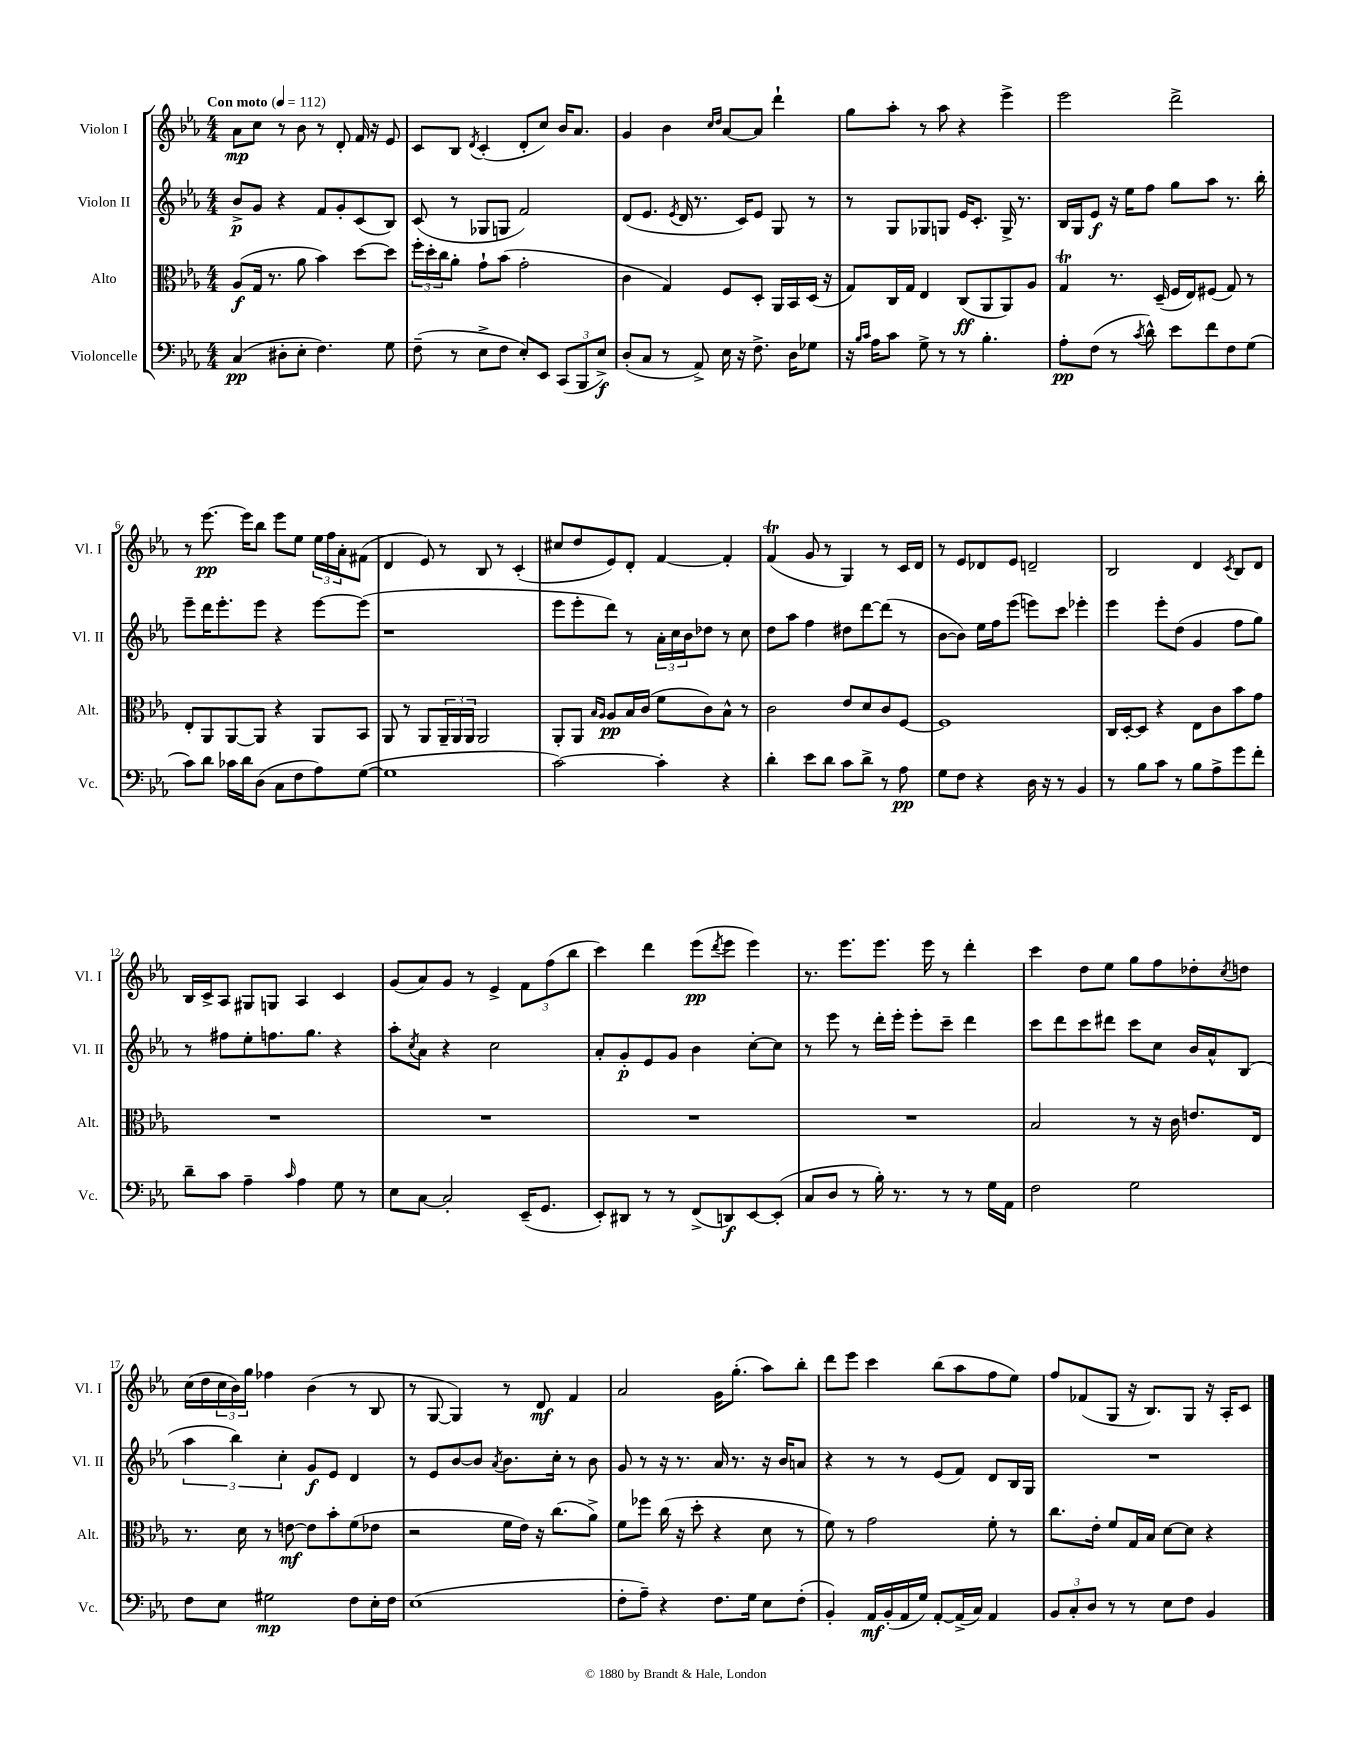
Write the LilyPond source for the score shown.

<<
\new StaffGroup <<
\new Staff = "s0" \with { instrumentName = "Violon I" shortInstrumentName = "Vl. I" } {
    \clef treble \key ees \major \numericTimeSignature \time 4/4 \tempo "Con moto" 4 = 112
    aes'8\mp c''8 r8 bes'8 r8 d'8-. f'16 r16 ees'8 |
    c'8 bes8 \acciaccatura { d'8 } c'4-.( d'8-. c''8) bes'16 aes'8. |
    g'4 bes'4 \grace { c''16 d''16 } aes'8~ aes'8 d'''4-! |
    g''8 aes''8-. r8 aes''8 r4 ees'''4-> |
    ees'''2 d'''2-> |
    r8 ees'''8.~\pp ees'''16 bes''8 ees'''8 ees''8 \tuplet 3/2 { ees''16 f''16 aes'16-. } fis'8( |
    d'4 ees'8) r8 bes8 r8 c'4-.( |
    cis''8 d''8 ees'8) d'8-. f'4~ f'4-. |
    f'4\trill( g'8 r8 g4) r8 c'16 d'16 |
    r8 ees'8 des'8 ees'8 d'2-- |
    bes2 d'4 \acciaccatura { c'8 } bes8 d'8 |
    bes16 c'16-> aes8 gis8 g8 aes4 c'4 |
    g'8( aes'8) g'8 r8 ees'4-> \tuplet 3/2 { f'8 f''8( bes''8 } |
    c'''4) d'''4 ees'''8\pp( \acciaccatura { d'''8 } ees'''8 ees'''4) |
    r8. ees'''8. ees'''8. ees'''16 r8 d'''4-. |
    c'''4 d''8 ees''8 g''8 f''8 des''8-. \acciaccatura { c''8 } d''8 |
    c''16( d''16 \tuplet 3/2 { c''16 bes'16) g''16 } fes''4 bes'4( r8 bes8 |
    r8 g8~ g4) r8 d'8\mf f'4 |
    aes'2 g'16 g''8.-.( aes''8) bes''8-. |
    d'''8 ees'''8 c'''4 bes''8( aes''8 f''8 ees''8) |
    f''8 fes'8( g8 r16 bes8.) g8 r16 aes16-. c'8 \bar "|." |
}
\new Staff = "s1" \with { instrumentName = "Violon II" shortInstrumentName = "Vl. II" } {
    \clef treble \key ees \major \numericTimeSignature \time 4/4
    bes'8->\p g'8 r4 f'8 g'8-. c'8( bes8) |
    c'8( r8 ges8 g8 f'2) |
    d'8( ees'8. \acciaccatura { ees'8 } d'16 r8. c'16) ees'8 g8 r8 |
    r8 g8 ges8 g8 ees'16 c'8.-. g16-> r8. |
    bes16 g16 ees'8\f r16 ees''16 f''8 g''8 aes''8 r8. bes''16-. |
    ees'''8-- d'''16 ees'''8.-. ees'''8 r4 ees'''8~ ees'''8( |
    r1 |
    ees'''8 ees'''8-. d'''8) r8 \tuplet 3/2 { aes'16-. c''16 bes'16 } des''8 r8 c''8 |
    d''8 aes''8 f''4 dis''8 d'''8~ d'''8( r8 |
    bes'8~ bes'8) ees''16 f''16 ees'''8( e'''8) c'''8 ees'''4-. |
    ees'''4 ees'''8-. d''8( g'4 f''8 g''8) |
    r8 fis''8 ees''8-. f''8. g''8. r4 |
    aes''8-. \acciaccatura { c''8 } aes'8 r4 c''2 |
    aes'8-. g'8-.\p ees'8 g'8 bes'4 c''8~-. c''8 |
    r8 ees'''8 r8 d'''16-. ees'''16-. ees'''8-. c'''8-- d'''4 |
    c'''8 d'''8 c'''8 dis'''8 c'''8 c''8 bes'16 aes'16-^ bes8( |
    \tuplet 3/2 { aes''4 bes''4) c''4-. } g'8\f ees'8 d'4 |
    r8 ees'8 bes'8~ bes'8 \acciaccatura { aes'8 } bes'8. c''16-. r8 bes'8 |
    g'8 r8 r16 r8. aes'16 r8. r16 bes'16 a'8 |
    r4 r8 r8 ees'8( f'8) d'8 bes16 g16 |
    R1 \bar "|." |
}
\new Staff = "s2" \with { instrumentName = "Alto" shortInstrumentName = "Alt." } {
    \clef alto \key ees \major \numericTimeSignature \time 4/4
    aes8\f( g16 r8. aes'8 bes'4) d''8~ d''8 |
    \tuplet 3/2 { f''16-. d''16-. c''16 } aes'8-. g'8-! bes'8( g'2-. |
    c'4 g4) f8 d8-. aes,16 bes,16 d16( r16 |
    g8) c16 g16 ees4 c8\ff( aes,8 aes,8) aes8 |
    g4\trill r8. d16--( f16 ees16) fis8( g8) r8 |
    ees8-. aes,8 aes,8~ aes,8 r4 aes,8 bes,8 |
    aes,8 r8 aes,8 \tuplet 3/2 { aes,16-- aes,16 aes,16 } aes,2 |
    aes,8-. aes,8 \grace { bes16 aes16 } aes8\pp bes16 c'16( f'8 c'8) bes8-^ r8 |
    c'2 ees'8 d'8 c'8 f8~ |
    f1 |
    c16 d16~-. d8 r4 ees8 c'8 bes'8 g'8 |
    R1 |
    R1 |
    R1 |
    R1 |
    bes2 r8 r16 c'16 e'8. ees16 |
    r8. d'16 r8 e'8~\mf e'8 bes'8-. f'8( ees'8 |
    r2 f'16 ees'16) r16 c''8.( aes'8->) |
    f'8 fes''8 c''16( r16 d''8-. r4 d'8 r8 |
    f'8) r8 g'2 f'8-. r8 |
    c''8. ees'16-. f'8 g16 bes16 d'8~ d'8 r4 \bar "|." |
}
\new Staff = "s3" \with { instrumentName = "Violoncelle" shortInstrumentName = "Vc." } {
    \clef bass \key ees \major \numericTimeSignature \time 4/4
    c4\pp( dis8-. ees8-. f4.) g8 |
    f8--( r8 ees8-> f8 ees8-.) ees,8 \tuplet 3/2 { c,8( bes,,8 ees8->\f) } |
    d8-.( c8 r8 aes,8->) ees16 r16 f8.-> d16 ges8 |
    r16 \grace { bes16 c'16 } aes16 c'8 g8-> r8 r8 bes4.-. |
    aes8-.\pp f8( r8 \acciaccatura { c'8 } d'8-^) ees'8 f'8 f8 g8( |
    c'8) d'8 ces'16 d'16 d8( c8 f8 aes8) g8~( |
    g1 |
    c'2~) c'4-. r4 |
    d'4-. ees'8 d'8 c'8 d'8-> r8 aes8\pp |
    g8 f8 r4 d16 r16 r8 bes,4 |
    r8 bes8 c'8 r8 bes8 aes8-> g'8 f'8-. |
    d'8-- c'8 aes4-- \grace { c'16 } aes4 g8 r8 |
    ees8 c8~ c2-. ees,16--( g,8. |
    ees,8-.) dis,8 r8 r8 f,8->( d,8\f) ees,8~ ees,8-.( |
    c8 d8 r8 bes16-.) r8. r8 r8 g16 aes,16 |
    f2 g2 |
    f8 ees8 gis2\mp f8 ees16-. f16 |
    ees1( |
    f8-. aes8--) r4 f8. g16 ees8 f8-.( |
    bes,4-.) aes,16\mf bes,16-.( aes,16 g16) aes,8~-. aes,16->( c16) aes,4 |
    \tuplet 3/2 { bes,8 c8-. d8 } r8 r8 ees8 f8 bes,4 \bar "|." |
}
>>
>>
